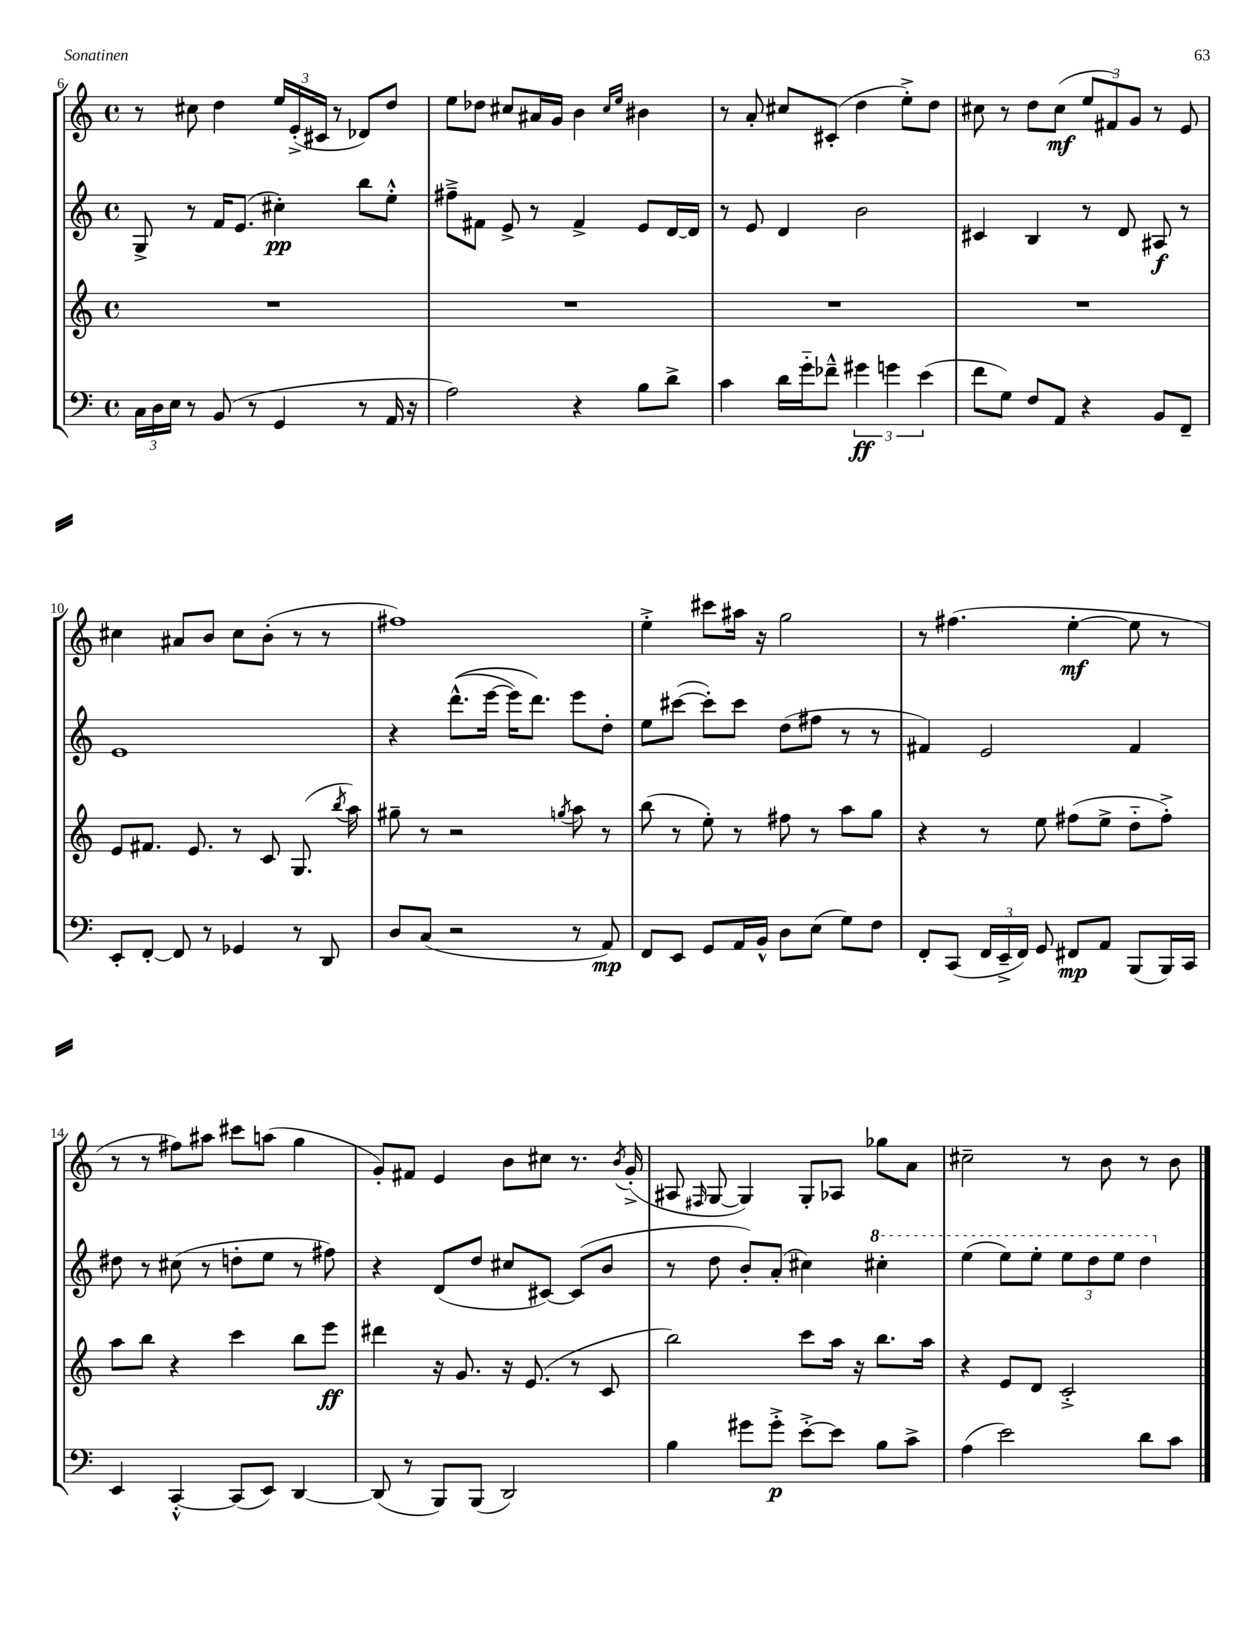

**kern	**kern	**kern	**kern
*staff4	*staff3	*staff2	*staff1
*clefF4	*clefG2	*clefG2	*clefG2
*k[]	*k[]	*k[]	*k[]
*M4/4	*M4/4	*M4/4	*M4/4
*met(c)	*met(c)	*met(c)	*met(c)
24C	1r	8G^	8r
24D	.	.	.
24E	.	.	.
8r	.	8r	8cc#
(8BB	.	16f	4dd
.	.	(8.e	.
8r	.	.	.
4GG	.	4cc#')	24ee
.	.	.	(24e'^
.	.	.	24c#
.	.	.	8r
8r	.	8bb	8d-)
16AA	.	8ee'^^	8dd
16r	.	.	.
=	=	=	=
2A)	1r	8ff#~^	8ee
.	.	8f#	8dd-
.	.	8e^	8cc#
.	.	8r	16a#
.	.	.	16g
4r	.	4f#^	4b
.	.	.	16qqcc#
.	.	.	16qqee
8B	.	8e	4b#
8d^	.	[16d	.
.	.	16d]	.
=	=	=	=
4c	1r	8r	8r
.	.	8e	8a'
16d	.	4d	8cc#
16g'~	.	.	.
8f-~^^	.	.	(8c#'
6g#	.	2b	4dd
6g	.	.	.
.	.	.	8ee'^)
(6e	.	.	.
.	.	.	8dd
=	=	=	=
8f	1r	4c#	8cc#
8G)	.	.	8r
8F	.	4B	8dd
8AA	.	.	(8cc#
4r	.	8r	12ee
.	.	.	12f#)
.	.	8d	.
.	.	.	12g
8BB	.	8A#	8r
8FF~	.	8r	8e
=	=	=	=
8EE'	8e	1e	4cc#
[8FF'	8.f#	.	.
8FF]	.	.	8a#
.	8.e	.	.
8r	.	.	8b
4GG-	8r	.	8cc#
.	8c	.	(8b'
8r	(8.G	.	8r
8DD	.	.	8r
.	8qbb	.	.
.	16aa)	.	.
=	=	=	=
8D	8gg#~	4r	1ff#)
(8C	8r	.	.
2r	2r	&((8.ddd^^	.
.	.	[16eee	.
.	.	16eee])	.
.	.	8.ddd&)	.
.	8qgg	.	.
8r	8aa	8eee	.
8AA)	8r	8dd'	.
=	=	=	=
8FF	(8bb	8ee	4ee'^
8EE	8r	([8ccc#	.
8GG	8ee')	8ccc#'])	8ccc#
16AA	8r	8ccc#	16aa#
16BB^^	.	.	16r
8D	8ff#	(8dd	2gg
(8E	8r	8ff#	.
8G)	8aa	8r	.
8F	8gg	8r	.
=	=	=	=
8FF'	4r	4f#)	8r
(8CC	.	.	(4.ff#
24FF	8r	2e	.
24EE~^	.	.	.
24FF)	.	.	.
8GG	8ee	.	.
8FF#	(8ff#	.	[4ee'
8AA	8ee^	.	.
(8BBB	8dd'~	4f#	8ee]
16BBB)	8ff#'^)	.	8r
16CC	.	.	.
=	=	=	=
4EE	8aa	8dd#	8r
.	8bb	8r	8r
[4CC'^^	4r	(8cc#	8ff#)
.	.	8r	8aa#
(8CC]	4ccc	8dd'	8ccc#
8EE)	.	8ee	(8aa
[4DD	8bb	8r	4gg
.	8eee	8ff#)	.
=	=	=	=
(8DD]	4ddd#	4r	8g')
8r	.	.	8f#
8BBB)	16r	(8d	4e
.	8.g	.	.
(8BBB	.	8dd	.
2DD)	16r	8cc#	8b
.	(8.e	.	.
.	.	[8c#)	8cc#
.	8r	(8c#]	8.r
.	8c	8b	.
.	.	.	8qb
.	.	.	(16g'^
=	=	=	=
4B	2bb)	8r	8A#
.	.	.	16qqF#
.	.	8dd	[8G
8g#	.	8b')	4G])
8g#'^	.	(8a'	.
[8e'^	8ccc	4cc#)	8G'
8e]	16aa	.	8A-
.	16r	.	.
8B	8.bb	4ccc#'	8gg-
8c^	.	.	8a
.	16aa	.	.
=	=	=	=
(4A	4r	(4eee	2cc#~
2e)	8e	8eee)	.
.	8d	8eee'	.
.	2c'^	12eee	8r
.	.	12ddd	.
.	.	.	8b
.	.	12eee	.
8d	.	4ddd	8r
8c	.	.	8b
==	==	==	==
*-	*-	*-	*-
